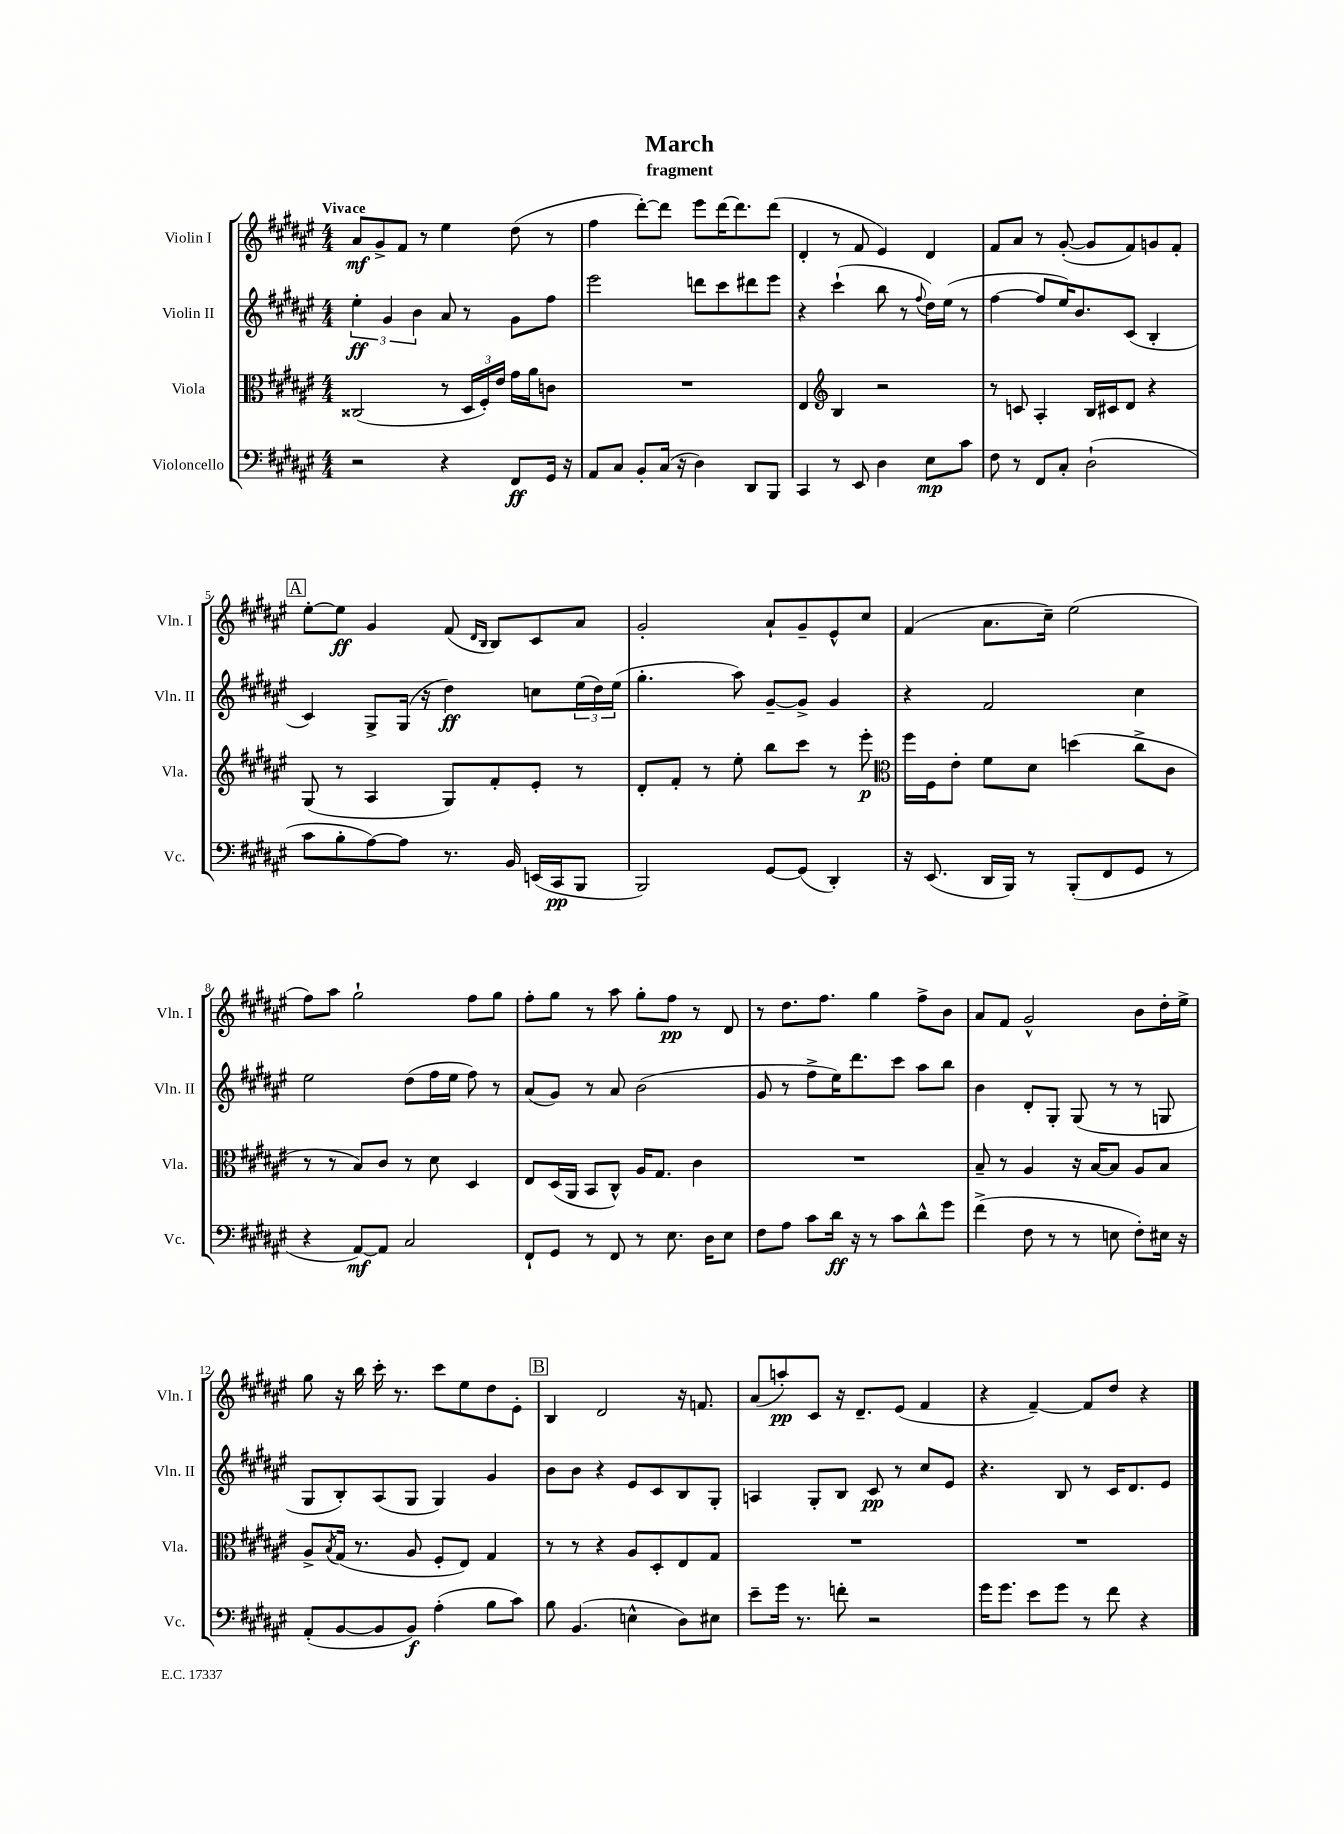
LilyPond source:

\header { title = "March" subtitle = "fragment" }
<<
\new StaffGroup <<
\new Staff = "s0" \with { instrumentName = "Violin I" shortInstrumentName = "Vln. I" } {
    \clef treble \key fis \major \numericTimeSignature \time 4/4 \tempo "Vivace"
    ais'8\mf gis'8-> fis'8 r8 eis''4 dis''8( r8 |
    fis''4 dis'''8~-.) dis'''8 eis'''8 dis'''16~ dis'''8. dis'''8( |
    dis'4-. r8 fis'8 eis'4) dis'4 |
    fis'8 ais'8 r8 gis'8~-.( gis'8 fis'8) g'8 fis'8-. |
    \mark \markup { \box "A" } eis''8~-. eis''8\ff gis'4 fis'8( \grace { dis'16 b16 } b8) cis'8 ais'8 |
    gis'2-. ais'8-! gis'8-- eis'8-^ cis''8 |
    fis'4( ais'8. cis''16--) eis''2( |
    fis''8) ais''8 gis''2-! fis''8 gis''8 |
    fis''8-. gis''8 r8 ais''8 gis''8-. fis''8\pp r8 dis'8 |
    r8 dis''8. fis''8. gis''4 fis''8-> b'8 |
    ais'8 fis'8 gis'2-^ b'8 dis''16-. eis''16-> |
    gis''8 r16 b''16 cis'''16-. r8. cis'''8 eis''8 dis''8 eis'8-. |
    \mark \markup { \box "B" } b4 dis'2 r16 f'8. |
    ais'8( a''8-.\pp) cis'8 r16 dis'8.-- eis'8( fis'4 |
    r4 fis'4~--) fis'8 dis''8 r4 \bar "|." |
}
\new Staff = "s1" \with { instrumentName = "Violin II" shortInstrumentName = "Vln. II" } {
    \clef treble \key fis \major \numericTimeSignature \time 4/4
    \tuplet 3/2 { eis''4-.\ff gis'4 b'4 } ais'8 r8 gis'8 fis''8 |
    eis'''2 d'''8 cis'''8 dis'''8 eis'''8 |
    r4 cis'''4-!( b''8 r8 \appoggiatura { fis''8 } dis''16) eis''16( r8 |
    fis''4~ fis''8 eis''16) b'8. cis'8( b4-. |
    \mark \markup { \box "A" } cis'4) gis8-> gis16( r16 dis''4\ff) c''8 \tuplet 3/2 { eis''16( dis''16) eis''16( } |
    gis''4.-. ais''8) gis'8~-- gis'8-> gis'4 |
    r4 fis'2 cis''4 |
    eis''2 dis''8( fis''16 eis''16 fis''8) r8 |
    ais'8( gis'8) r8 ais'8 b'2( |
    gis'8 r8 fis''8-> eis''16) dis'''8. cis'''8 ais''8 b''8 |
    b'4 dis'8-. gis8-. gis8( r8 r8 g8 |
    gis8 b8-.) ais8( gis8 gis4) gis'4 |
    \mark \markup { \box "B" } b'8 b'8 r4 eis'8 cis'8 b8 gis8-. |
    a4 gis8-. b8 cis'8\pp r8 cis''8 eis'8 |
    r4. b8 r8 cis'16 dis'8. eis'8 \bar "|." |
}
\new Staff = "s2" \with { instrumentName = "Viola" shortInstrumentName = "Vla." } {
    \clef alto \key fis \major \numericTimeSignature \time 4/4
    cisis2( r8 \tuplet 3/2 { dis16 fis16-.) eis'16 } gis'16 ais'16 c'8 |
    R1 |
    eis4 \clef treble b4 r2 |
    r8 c'8 ais4-. b16 cis'16 dis'8 r4 |
    \mark \markup { \box "A" } gis8( r8 ais4 gis8) fis'8-. eis'8-. r8 |
    dis'8-. fis'8-. r8 eis''8-. b''8 cis'''8 r8 eis'''8-.\p |
    \clef alto fis''16 fis16 eis'8-. fis'8 dis'8 d''4( cis''8-> cis'8 |
    r8 r8 b8) cis'8 r8 dis'8 dis4 |
    eis8 dis16( ais,16 b,8 cis8-^) ais16 gis8. cis'4 |
    R1 |
    b8-- r8 ais4 r16 b16~ b8 ais8 b8 |
    ais8-> \acciaccatura { b8 } gis16( r8. ais8 fis8-. eis8) gis4 |
    \mark \markup { \box "B" } r8 r8 r4 ais8 dis8-. eis8 gis8 |
    R1 |
    R1 \bar "|." |
}
\new Staff = "s3" \with { instrumentName = "Violoncello" shortInstrumentName = "Vc." } {
    \clef bass \key fis \major \numericTimeSignature \time 4/4
    r2 r4 fis,8\ff gis,16 r16 |
    ais,8 cis8 b,8-. cis16( r16 dis4) dis,8 b,,8 |
    cis,4 r8 eis,8 dis4 eis8\mp cis'8 |
    fis8 r8 fis,8 cis8-. dis2-!( |
    \mark \markup { \box "A" } cis'8 b8-. ais8~) ais8 r8. b,16 e,16( cis,16\pp b,,8 |
    b,,2) gis,8~ gis,8( dis,4-.) |
    r16 eis,8.( dis,16 b,,16) r8 b,,8-.( fis,8 gis,8 r8 |
    r4 ais,8~\mf) ais,8 cis2 |
    fis,8-! gis,8 r8 fis,8 r8 eis8. dis16 eis8 |
    fis8 ais8 cis'8 dis'16\ff r16 r8 cis'8 dis'8-^ gis'8 |
    fis'4->( fis8 r8 r8 e8 fis8-.) eis16 r16 |
    ais,8-.( b,8~ b,8 b,8\f) ais4-.( b8 cis'8) |
    \mark \markup { \box "B" } b8 b,4.( e4-^ dis8) eis8 |
    eis'8-- gis'16 r8. f'8-. r2 |
    gis'16 gis'8. eis'8 gis'8 r8 fis'8 r4 \bar "|." |
}
>>
>>
